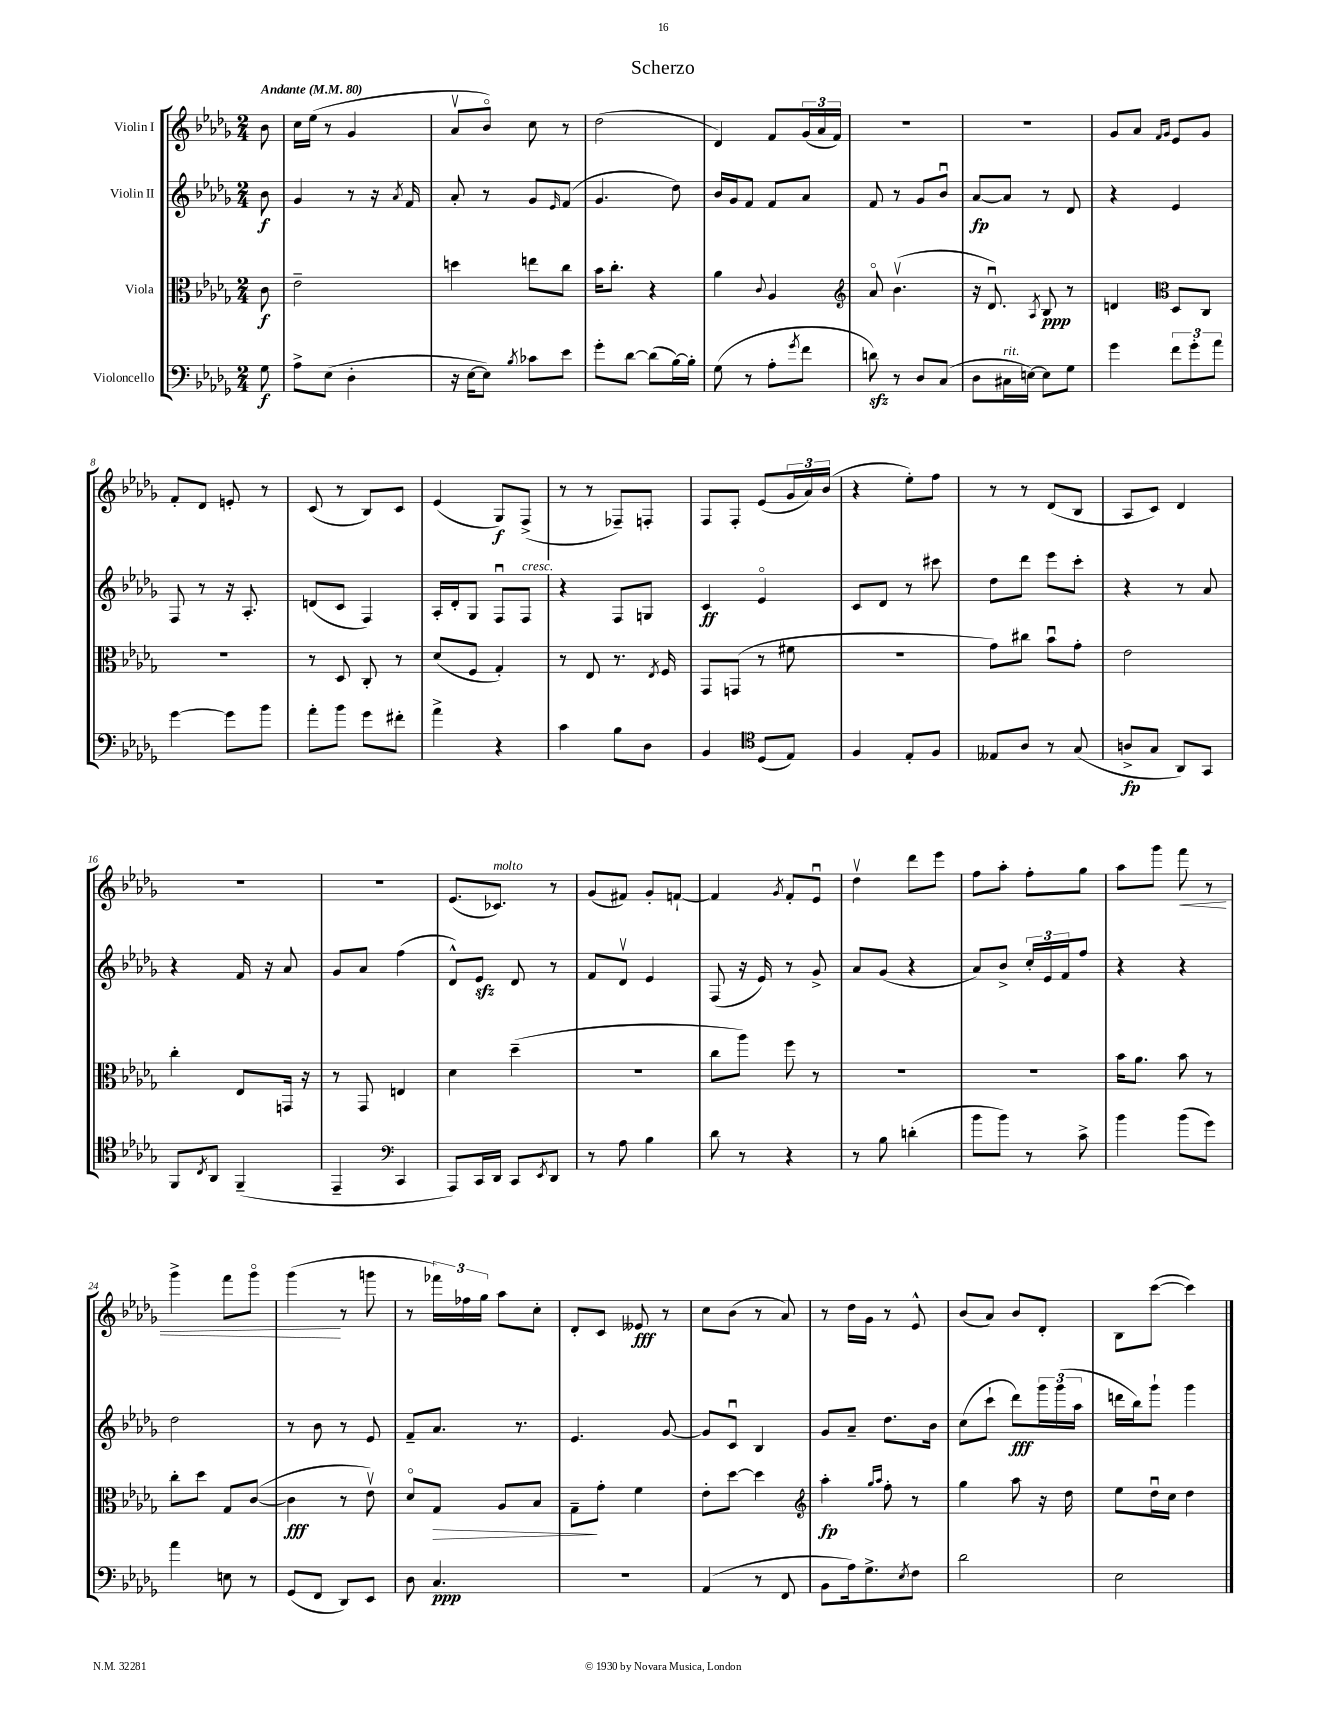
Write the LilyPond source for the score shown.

\header { title = "Scherzo" }
<<
\new StaffGroup <<
\new Staff = "s0" \with { instrumentName = "Violin I" } {
    \clef treble \key des \major \numericTimeSignature \time 2/4 \partial 8 \tempo "Andante" 4 = 80
    bes'8 |
    c''16 ees''16( r8 ges'4 |
    aes'8\upbow bes'8\flageolet) c''8 r8 |
    des''2( |
    des'4) f'8 \tuplet 3/2 { ges'16( aes'16 f'16) } |
    r2 |
    R2 |
    ges'8 aes'8 \grace { f'16 ges'16 } ees'8 ges'8 |
    f'8-. des'8 e'8-. r8 |
    c'8( r8 bes8) c'8 |
    ees'4( ges8\f) f8->( |
    r8 r8 fes8--) f8-. |
    f8 f8-. ees'8( \tuplet 3/2 { ges'16 aes'16) bes'16( } |
    r4 ees''8-.) f''8 |
    r8 r8 des'8( bes8 |
    aes8 c'8) des'4 |
    R2 |
    R2 |
    ees'8.( ces'8.^\markup { \italic "molto" }) r8 |
    ges'8( fis'8) ges'8-. f'8~-! |
    f'4 \acciaccatura { ges'8 } f'8-. ees'8\downbow |
    des''4\upbow des'''8 ees'''8 |
    f''8 aes''8-. f''8-. ges''8 |
    aes''8 ges'''8 f'''8\< r8 |
    ges'''4-> f'''8 ges'''8\flageolet |
    ges'''4\!( r8 g'''8 |
    r8 \tuplet 3/2 { fes'''16) fes''16 ges''16 } aes''8 c''8-. |
    des'8-. c'8 eeses'8\fff r8 |
    c''8 bes'8( r8 aes'8) |
    r8 des''16 ges'16 r8 ees'8-^ |
    bes'8( aes'8) bes'8 des'8-. |
    bes8 c'''8~( c'''4) \bar "|." |
}
\new Staff = "s1" \with { instrumentName = "Violin II" } {
    \clef treble \key des \major \numericTimeSignature \time 2/4 \partial 8
    bes'8\f |
    ges'4 r8 r16 \acciaccatura { aes'8 } f'16 |
    aes'8-. r8 ges'8 \grace { ees'16 } f'8( |
    ges'4. des''8) |
    bes'16 ges'16 f'8 f'8 aes'8 |
    f'8 r8 ges'8 bes'8\downbow |
    aes'8~\fp aes'8 r8 des'8 |
    r4 ees'4 |
    f8 r8 r16 aes8.-. |
    d'8( c'8 f4) |
    aes16-. des'16-. ges8 f8\downbow f8^\markup { \italic "cresc." } |
    r4 f8 g8 |
    c'4\ff ees'4\flageolet |
    c'8 des'8 r8 cis'''8 |
    des''8 des'''8 ees'''8 c'''8-. |
    r4 r8 aes'8 |
    r4 f'16 r16 aes'8 |
    ges'8 aes'8 f''4( |
    des'8-^) ees'8\sfz des'8 r8 |
    f'8 des'8\upbow ees'4 |
    f8( r16 ees'16) r8 ges'8-> |
    aes'8 ges'8( r4 |
    aes'8) bes'8-> \tuplet 3/2 { c''16-. ees'16 f'16 } f''8 |
    r4 r4 |
    des''2 |
    r8 bes'8 r8 ees'8 |
    f'8-- aes'8. r8. |
    ees'4. ges'8~ |
    ges'8 c'8\downbow bes4 |
    ges'8 aes'8-- des''8. bes'16 |
    c''8( c'''8-! des'''8\fff) \tuplet 3/2 { ges'''16 ges'''16( aes''16 } |
    d'''16 bes''16) ges'''8-! ges'''4 \bar "|." |
}
\new Staff = "s2" \with { instrumentName = "Viola" } {
    \clef alto \key des \major \numericTimeSignature \time 2/4 \partial 8
    c'8\f |
    ees'2-- |
    d''4 e''8 c''8 |
    bes'16 c''8.-. r4 |
    aes'4 \appoggiatura { c'8 } aes4 |
    \clef treble aes'8\flageolet bes'4.\upbow( |
    r16 des'8.\downbow) \acciaccatura { aes8 } bes8\ppp r8 |
    d'4 \clef alto des8 c8 |
    R2 |
    r8 des8 c8-. r8 |
    des'8( f8 ges4-.) |
    r8 ees8 r8. \acciaccatura { ees8 } f16 |
    ges,8 g,8( r8 fis'8 |
    r2 |
    ges'8) cis''8 bes'8\downbow ges'8-. |
    ees'2 |
    c''4-. ees8 g,16 r16 |
    r8 ges,8 e4 |
    des'4 des''4--( |
    r2 |
    c''8 aes''8) f''8 r8 |
    R2 |
    R2 |
    bes'16 aes'8. bes'8 r8 |
    c''8-. des''8 ges8 c'8~( |
    c'4\fff r8 ees'8\upbow) |
    des'8\flageolet ges8\> aes8 bes8 |
    ges8--\! ges'8-. f'4 |
    ees'8-. des''8~ des''4 |
    \clef treble aes''4-.\fp \grace { ges''16 aes''16 } f''8-. r8 |
    ges''4 aes''8 r16 des''16 |
    ees''8 des''16\downbow c''16 des''4 \bar "|." |
}
\new Staff = "s3" \with { instrumentName = "Violoncello" } {
    \clef bass \key des \major \numericTimeSignature \time 2/4 \partial 8
    ges8\f |
    aes8-> ees8( des4-. |
    r16 ees16~ ees8) \acciaccatura { bes8 } ces'8 ees'8 |
    ges'8-. des'8~ des'8( bes16~) bes16-. |
    ges8( r8 aes8-. \acciaccatura { ges'8 } f'8 |
    d'8\sfz) r8 des8 c8( |
    des8 cis16^\markup { \italic "rit." } e16~) e8 ges8 |
    ges'4 \tuplet 3/2 { f'8 ges'8-. aes'8 } |
    ges'4~ ges'8 bes'8 |
    aes'8-. bes'8 ges'8 fis'8-. |
    aes'4-> r4 |
    c'4 bes8 des8 |
    bes,4 \clef tenor des8( ees8) |
    f4 ees8-. f8 |
    eeses8 aes8 r8 ges8( |
    a8->\fp ges8 aes,8) ges,8 |
    f,8 \acciaccatura { c8 } aes,8 f,4--( |
    ees,4-- \clef bass c,4 |
    aes,,8) c,16 des,16 c,8 \acciaccatura { ees,8 } des,8 |
    r8 aes8 bes4 |
    des'8 r8 r4 |
    r8 bes8 d'4-.( |
    bes'8 bes'8) r8 c'8-> |
    bes'4 bes'8( ges'8) |
    aes'4 e8 r8 |
    ges,8( f,8 des,8) ees,8 |
    des8 c4.\ppp |
    R2 |
    aes,4( r8 f,8 |
    bes,8 aes16) ges8.-> \acciaccatura { ees8 } f8 |
    des'2 |
    ees2 \bar "|." |
}
>>
>>
